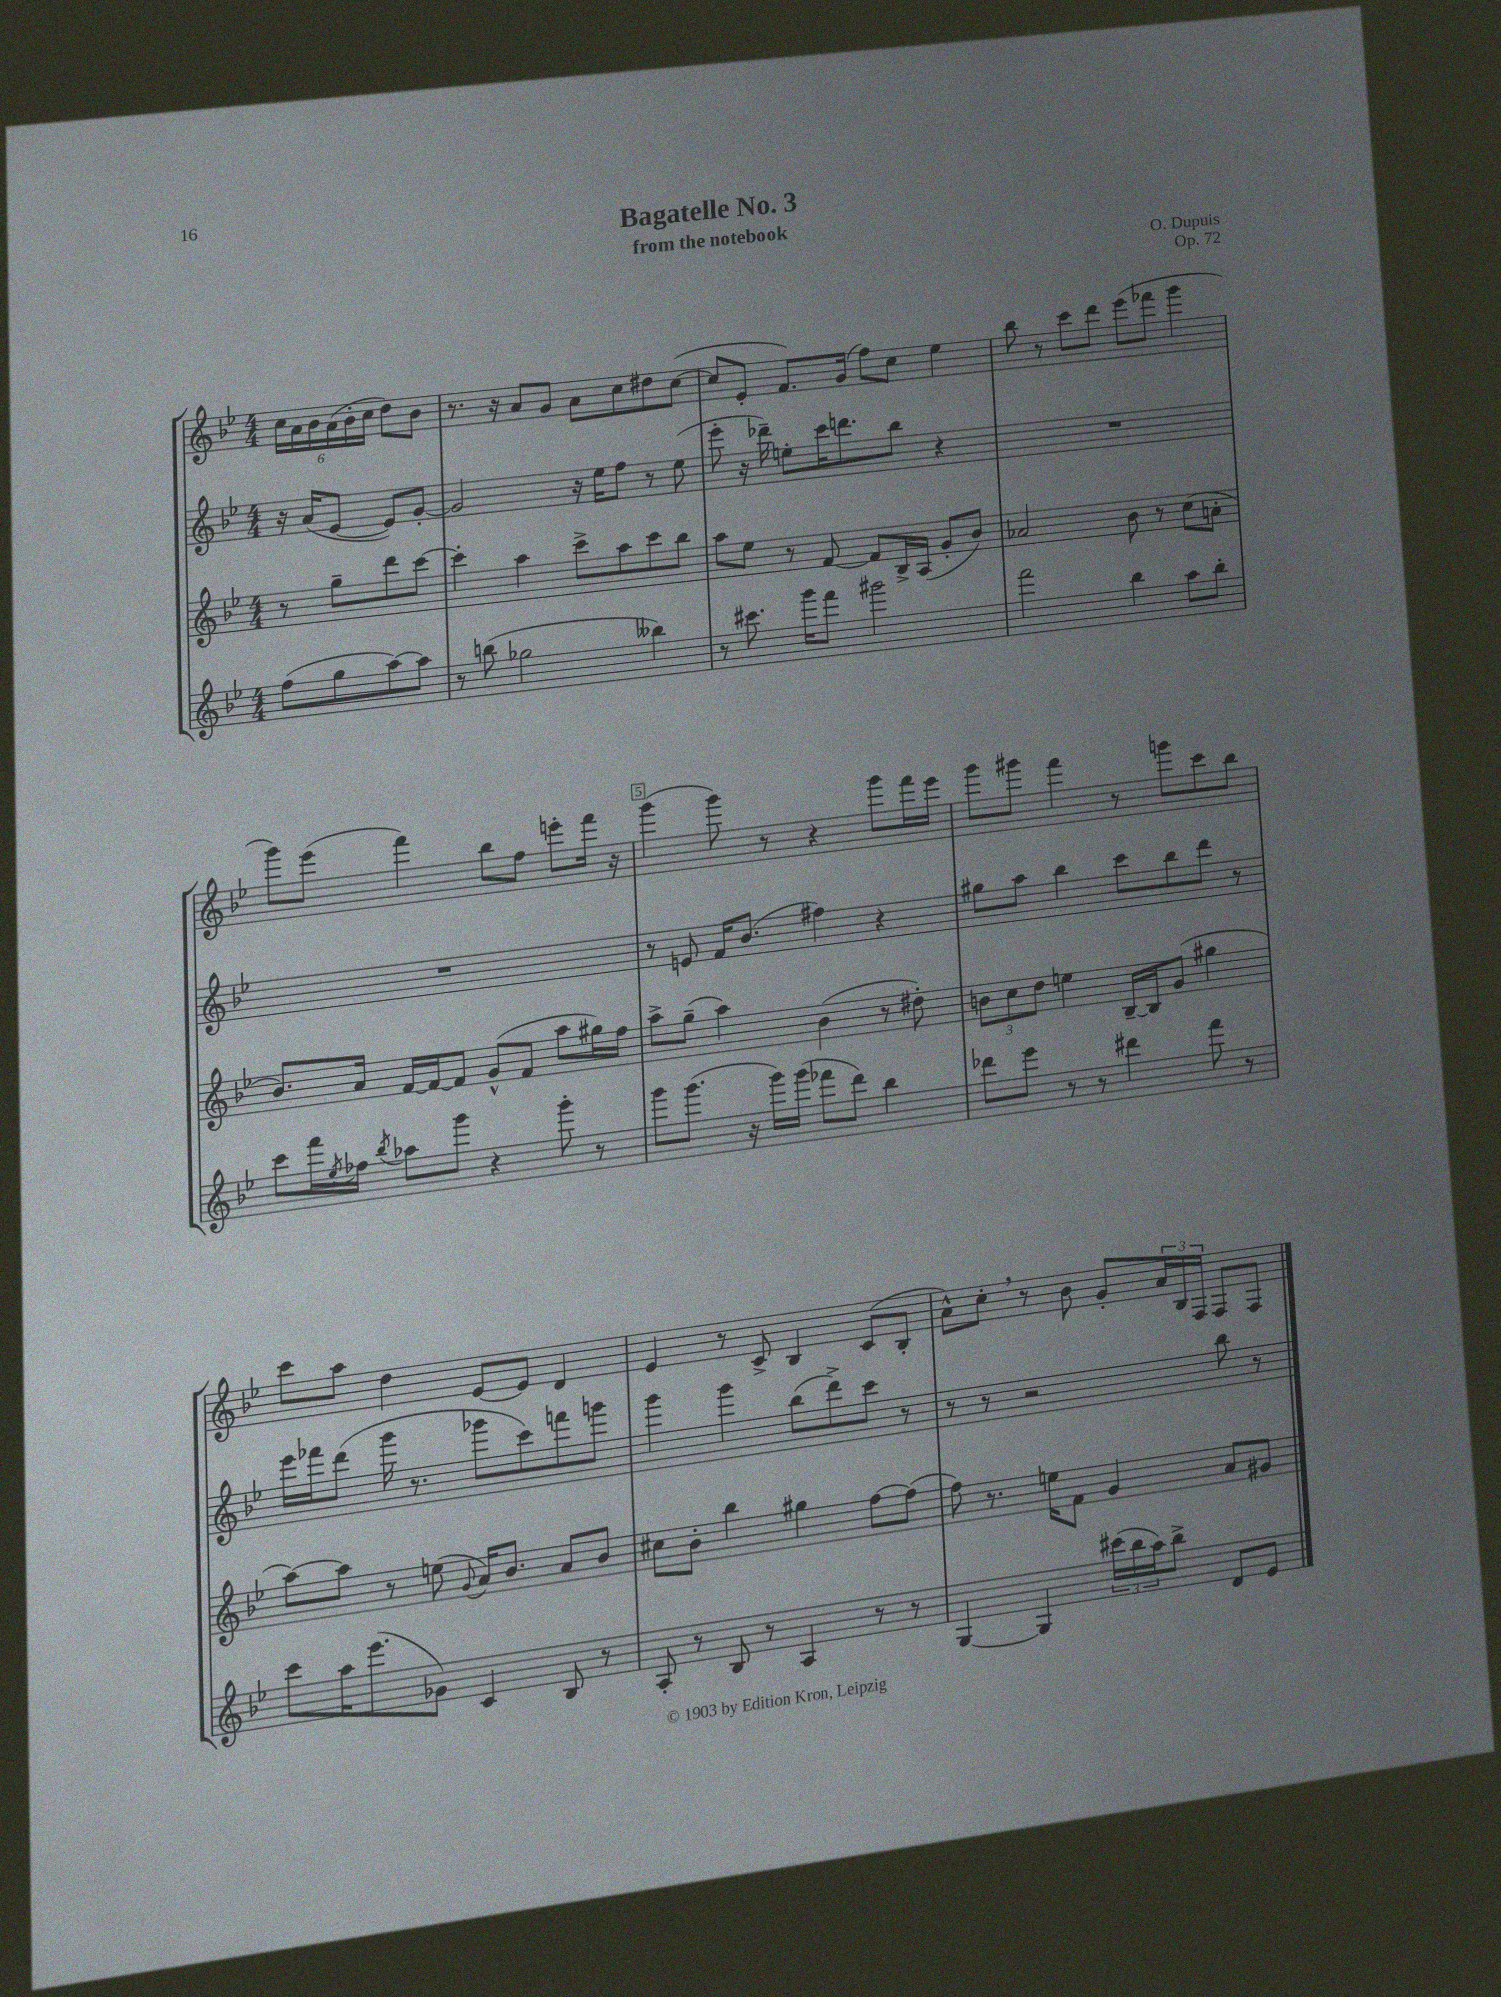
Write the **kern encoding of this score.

**kern	**kern	**kern	**kern
*staff4	*staff3	*staff2	*staff1
*clefG2	*clefG2	*clefG2	*clefG2
*k[b-e-]	*k[b-e-]	*k[b-e-]	*k[b-e-]
*M4/4	*M4/4	*M4/4	*M4/4
(8ff	8r	16r	24cc
.	.	.	24a
.	.	(16a	.
.	.	.	24b-
8gg	8gg~	[8e-	(24a
.	.	.	24b-'
.	.	.	24cc
[8aa)	8ddd	8e-])	8dd)
8aa]	[8ccc	[8g'	8b-
=	=	=	=
8r	4ccc']	2g]	8.r
(8bb	.	.	.
.	.	.	16r
2gg-	4aa	.	8a
.	.	.	8g
.	8ccc^	16r	8a
.	.	16ee-	.
.	8aa	8ff	8cc
4bb--)	8ccc	8r	8dd#
.	8bb-	(8ee-	([8cc
=	=	=	=
8r	8aa	8eee-'	8cc]
8.ccc#	8ee-	16r	8e-'
.	.	16ddd-~)	.
.	8r	8ee'	8.f)
16ggg	.	.	.
8fff	[8f	16ccc	.
.	.	8.ddd	(16g
2ggg#	8f]	.	8ff)
.	16B-^	8bb-	8cc
.	(16A	.	.
.	8g'	4r	4ee-
.	8b-)	.	.
=	=	=	=
2fff	2a-	1r	8bb-
.	.	.	8r
.	.	.	8ccc
.	.	.	8ddd
4bb-	8b-	.	(8eee-
.	8r	.	8fff-
8aa	(8cc	.	4ggg
8bb-'	8a'	.	.
=	=	=	=
8ccc	8.b-)	1r	8ggg)
16fff	.	.	(8eee-
8qee-	.	.	.
16ff-	16a	.	.
8qbb-	.	.	.
8aa-	[16f	.	4fff)
.	16f_	.	.
8ggg	8f]	.	.
4r	(8g^^	.	8bb-
.	8f	.	8ff
8ggg'	8aa	.	8eee'
8r	16gg#)	.	16fff
.	16ff	.	16r
=	=	=	=
8ggg	8aa^	8r	(4ggg
(8.ggg	(8gg~	8e	.
.	4aa)	16f	8ggg)
16r	.	(8.b-	.
16ggg)	.	.	8r
(16ggg	.	.	.
8fff-	(4b-	4ff#)	4r
8ddd)	.	.	.
4bb-	8r	4r	8ggg
.	8dd#')	.	16fff
.	.	.	16eee-
=	=	=	=
8ddd-	12b	8gg#	8ggg
.	12cc	.	.
8eee-	.	8aa	8ggg#
.	12dd	.	.
8r	4ee	4bb-	4fff
8r	.	.	.
4ddd#	[16B-~	8ccc	8r
.	16B-]	.	.
.	(8g	8bb-	8ggg
8fff	4gg#	8ddd	8ccc
8r	.	8r	8bb-
=	=	=	=
8ccc	[8aa)	16eee-	8ccc
.	.	16fff-	.
16aa	8aa]	(8ddd	8aa
(8.eee-	.	.	.
.	8r	16ggg	4dd
.	.	8.r	.
8g-)	(8ee	.	.
.	8qqg	.	.
4c	16a)	8ggg-	[8e-
.	8.b-	.	.
.	.	8ccc)	8e-]
8B-	8a	8fff	4d
8r	8b-	8ggg	.
=	=	=	=
8A'	8cc#	4ggg	4e-
8r	8b-'	.	.
8B-	4bb-	4ggg	8r
8r	.	.	8c^
4A	4gg#	(8bb-	4B-
.	.	8ddd^)	.
8r	[8ff	8ccc	(8c
8r	(8ff]	8r	8B-'
=	=	=	=
[4G	8ff)	8r	8a^^)
.	8.r	8r	8cc'
4G]	.	2r	8r
.	16ee	.	.
.	8f	.	8b-
(24ccc#	4g	.	8g'
24bb-	.	.	.
24aa)	.	.	.
8bb-^	.	.	24a
.	.	.	24B-
.	.	.	24F
8d	8a	8bb-	8F
8e-	8g#	8r	8F
==	==	==	==
*-	*-	*-	*-
